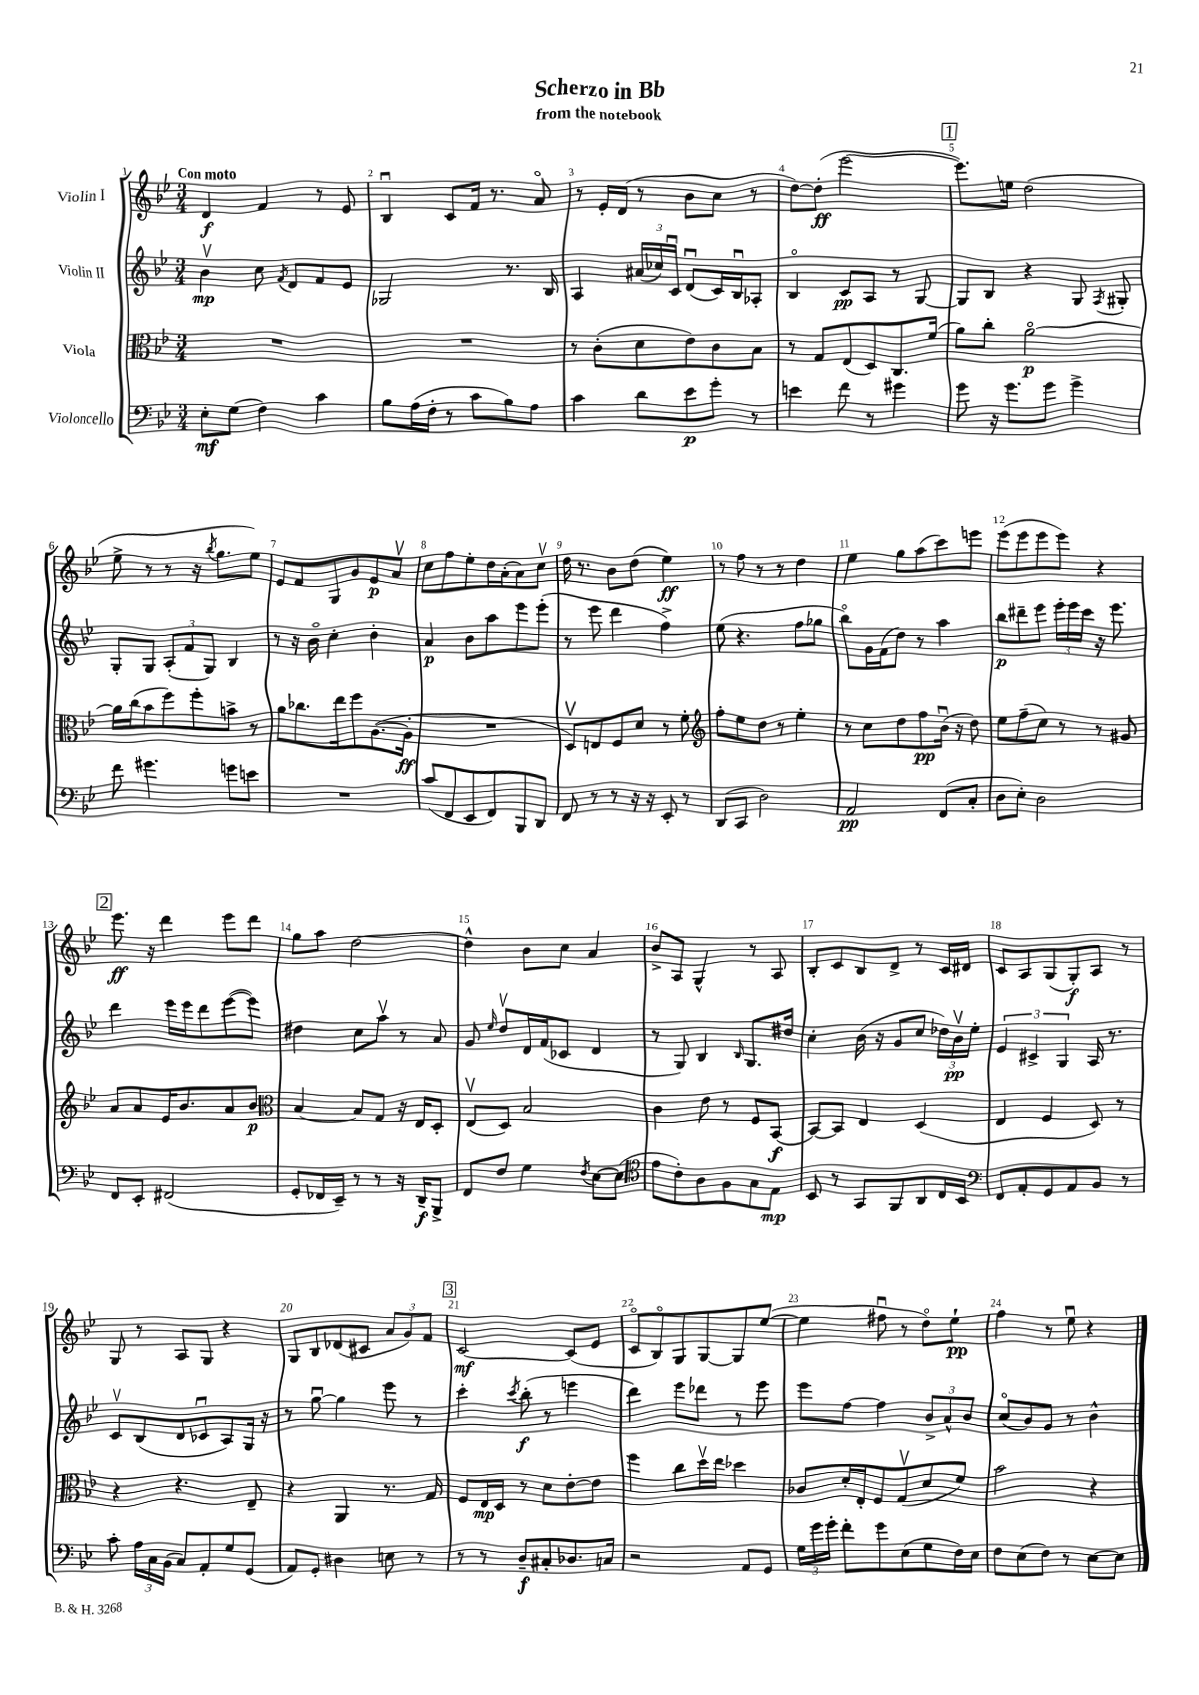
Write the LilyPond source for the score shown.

\header { title = "Scherzo in Bb" subtitle = "from the notebook" }
<<
\new StaffGroup <<
\new Staff = "s0" \with { instrumentName = "Violin I" } {
    \clef treble \key bes \major \numericTimeSignature \time 3/4 \tempo "Con moto"
    \autoBeamOff d'4\f f'4 r8 ees'8 |
    bes4\downbow c'8[ f'16] r8. a'8\flageolet |
    r8 ees'16[-. d'16]( r8 bes'8[ c''8] r8 |
    d''8[~) d''8]-.\ff( ees'''2~ |
    \mark \markup { \box "1" } ees'''8.[) e''16] d''2( |
    ees''8-> r8 r8 r16 \acciaccatura { bes''8 } g''8.[ ees''8]) |
    ees'8[ f'8 g8 g'8 ees'8\p a'8]\upbow |
    c''8[ f''8 ees''8-. d''16 a'16-.( a'8) c''8]\upbow |
    d''16 r8. bes'8[ d''8]( ees''4\ff) |
    r8 f''8 r8 r8 d''4 |
    ees''4 g''8[ a''8( c'''8) e'''8] |
    ees'''8[( ees'''8 ees'''8 ees'''8]) r4 |
    \mark \markup { \box "2" } ees'''8.\ff r16 d'''4 ees'''8[ d'''8] |
    g''8[ a''8] d''2~ |
    d''4-^ bes'8[ c''8] a'4 |
    bes'8[-> a8] g4-^ r8 a8 |
    bes8[-. c'8 bes8 d'8]-> r8 c'16[ dis'16] |
    c'8[ a8 g8( g8-.\f) a8] r8 |
    g8 r8 a8[ g8] r4 |
    g8[ bes8 des'8( cis'8] \tuplet 3/2 { a'8[ g'8) f'8] } |
    \mark \markup { \box "3" } c'2~\mf c'8[( ees'8] |
    c'8[\flageolet bes8\flageolet) g8 g8~ g8 ees''8]~( |
    ees''4 fis''8\downbow r8 d''8[\flageolet) ees''8]-!\pp |
    f''4 r8 ees''8\downbow r4 \bar "|." |
}
\new Staff = "s1" \with { instrumentName = "Violin II" } {
    \clef treble \key bes \major \numericTimeSignature \time 3/4
    \autoBeamOff bes'4\upbow\mp c''8 \acciaccatura { f'8 } d'8[ f'8 ees'8] |
    ges2 r8. bes16 |
    a4 \tuplet 3/2 { ais'16[( ces''16) c'16]\downbow } d'8[\downbow( c'16) bes16\downbow aes8]-. |
    bes4\flageolet c'8[\pp a8] r8 g8~ |
    \mark \markup { \box "1" } g8[ bes8] r4 g8 \acciaccatura { f8 } gis8-. |
    g8[-. g8] \tuplet 3/2 { a8[-.( f'8 g8]) } bes4 |
    r8 r16 bes'16\flageolet c''4-. bes'4-. |
    a'4\p bes'8[ a''8 ees'''8 ees'''8]-.( |
    r8 ees'''8 d'''4 f''4->) |
    ees''8( r4. f''8[ ges''8] |
    bes''8[\flageolet) g'16 f'16( d''8]) r8 a''4 |
    bes''8[\p dis'''8-- ees'''8] \tuplet 3/2 { ees'''16[-. ees'''16 c'''16] } r16 ees'''8. |
    \mark \markup { \box "2" } d'''4 ees'''16[ ees'''16 d'''8 ees'''8~( ees'''8]) |
    dis''4 c''8[ a''8]\upbow r8 a'8 |
    g'8 \grace { ees''16 } d''8[\upbow d'16 f'16( ces'8] d'4 |
    r8 g8) bes4 \grace { bes16 } g8.[ dis''16] |
    c''4-. bes'16( r16 g'8[ c''8] \tuplet 3/2 { des''16[) bes'16\upbow\pp ees''16]-. } |
    \tuplet 3/2 { ees'4 cis'4-> g4 } a16 r8. |
    c'8[\upbow bes8( d'8 ces'8\downbow a8) g16] r16 |
    r8 g''8~\downbow g''4 ees'''8 r8 |
    \mark \markup { \box "3" } c'''4-. \acciaccatura { c'''8 } bes''8-.\f( r8 e'''4 |
    d'''4) ees'''8[ des'''8] r8 ees'''8 |
    ees'''8[ f''8]~ f''4 \tuplet 3/2 { bes'8[-> a'8-^ bes'8] } |
    c''8[\flageolet( bes'8) g'8] r8 bes'4-^ \bar "|." |
}
\new Staff = "s2" \with { instrumentName = "Viola" } {
    \clef alto \key bes \major \numericTimeSignature \time 3/4
    \autoBeamOff R2. |
    R2. |
    r8 c'8[-.( d'8 ees'8) c'8 bes8] |
    r8 g8[ ees8( d8) c8. f'16]( |
    \mark \markup { \box "1" } a'8[) c''8]-. a'2~\flageolet\p |
    a'16[ c''16( bes'8 f''8) f''8-. b'8]-> r8 |
    a'8[ ces''8. ees''16 f''8 a8.~( a16]-.\ff |
    R2. |
    d8[\upbow) e8 f8 d'8] r8 f'8-. |
    \clef treble f''8[-. ees''8 d''8] r8 ees''4-. |
    r8 c''8[ d''8 f''8\pp bes'16]\downbow( r16 d''8) |
    ees''8[ f''8--( c''8]) r8 r8 gis'8 |
    \mark \markup { \box "2" } a'8[ a'8 ees'16 bes'8. a'8 bes'8]\p |
    \clef alto bes4~ bes8[ g8] r16 ees16[ d8]-. |
    ees8[\upbow( d8]) bes2 |
    c'4 ees'8 r8 f8[ bes,8]~\f |
    bes,8[~ bes,8] ees4 d4( |
    ees4 f4 d8) r8 |
    r4 r4. ees8-- |
    r4 a,4 r8. g16 |
    \mark \markup { \box "3" } f8[ ees16\mp d16] r8 d'8[ ees'8~-. ees'8] |
    f''4 c''8[ d''16\upbow ees''16] des''4 |
    ces'8[ d'16-. ees16-. f8 g8\upbow( d'8 f'8]) |
    bes'2 r4 \bar "|." |
}
\new Staff = "s3" \with { instrumentName = "Violoncello" } {
    \clef bass \key bes \major \numericTimeSignature \time 3/4
    \autoBeamOff ees8[-.\mf g8]( f4) c'4 |
    bes8[ a16( f16]-. r8 c'8[ bes8) a8] |
    c'4 d'8[ ees'8\p g'8]-. r8 |
    e'4 f'8 r8 gis'4 |
    \mark \markup { \box "1" } g'8 r16 g'8.[ g'8] g'4-> |
    f'8 gis'4. g'8[ e'8] |
    R2. |
    c'8[( f,8 ees,8 f,8) bes,,8 d,8] |
    f,8 r8 r8 r16 r16 ees,8-. r8 |
    d,8[( c,8] d2) |
    a,2\pp f,8[( c8]-. |
    d8[ ees8]-.) d2 |
    \mark \markup { \box "2" } f,8[ ees,8]-. fis,2( |
    g,8[-. fes,16 ees,16]--) r8 r8 r16 d,16[--\f bes,,8]-> |
    f,8[ f8] g4 \acciaccatura { f8 } ees8[~ ees8]( |
    \clef tenor ees'8[ c'8-.) a8 f8 g8 ees8]\mp |
    bes,8 r8 g,8[ f,8 a,8 c16 bes,16] |
    \clef bass f,8[ a,8-. g,8 a,8 bes,8] r8 |
    c'8-. \tuplet 3/2 { a16[ c16 bes,16]( } c8[) a,8-. g8 g,8]( |
    a,8[) g,8]-. dis4 e8 r8 |
    \mark \markup { \box "3" } r8 r8 d8[--\f cis8-. des8. c16] |
    r2 a,8[ g,8] |
    \tuplet 3/2 { g16[ g'16 g'16]-. } f'8[-. g'8 ees8( g8 f16) ees16] |
    f8[ ees8( f8]) r8 ees8[~ ees8] \bar "|." |
}
>>
>>
\layout { \context { \Score \override BarNumber.break-visibility = ##(#f #t #t) barNumberVisibility = #all-bar-numbers-visible } }
